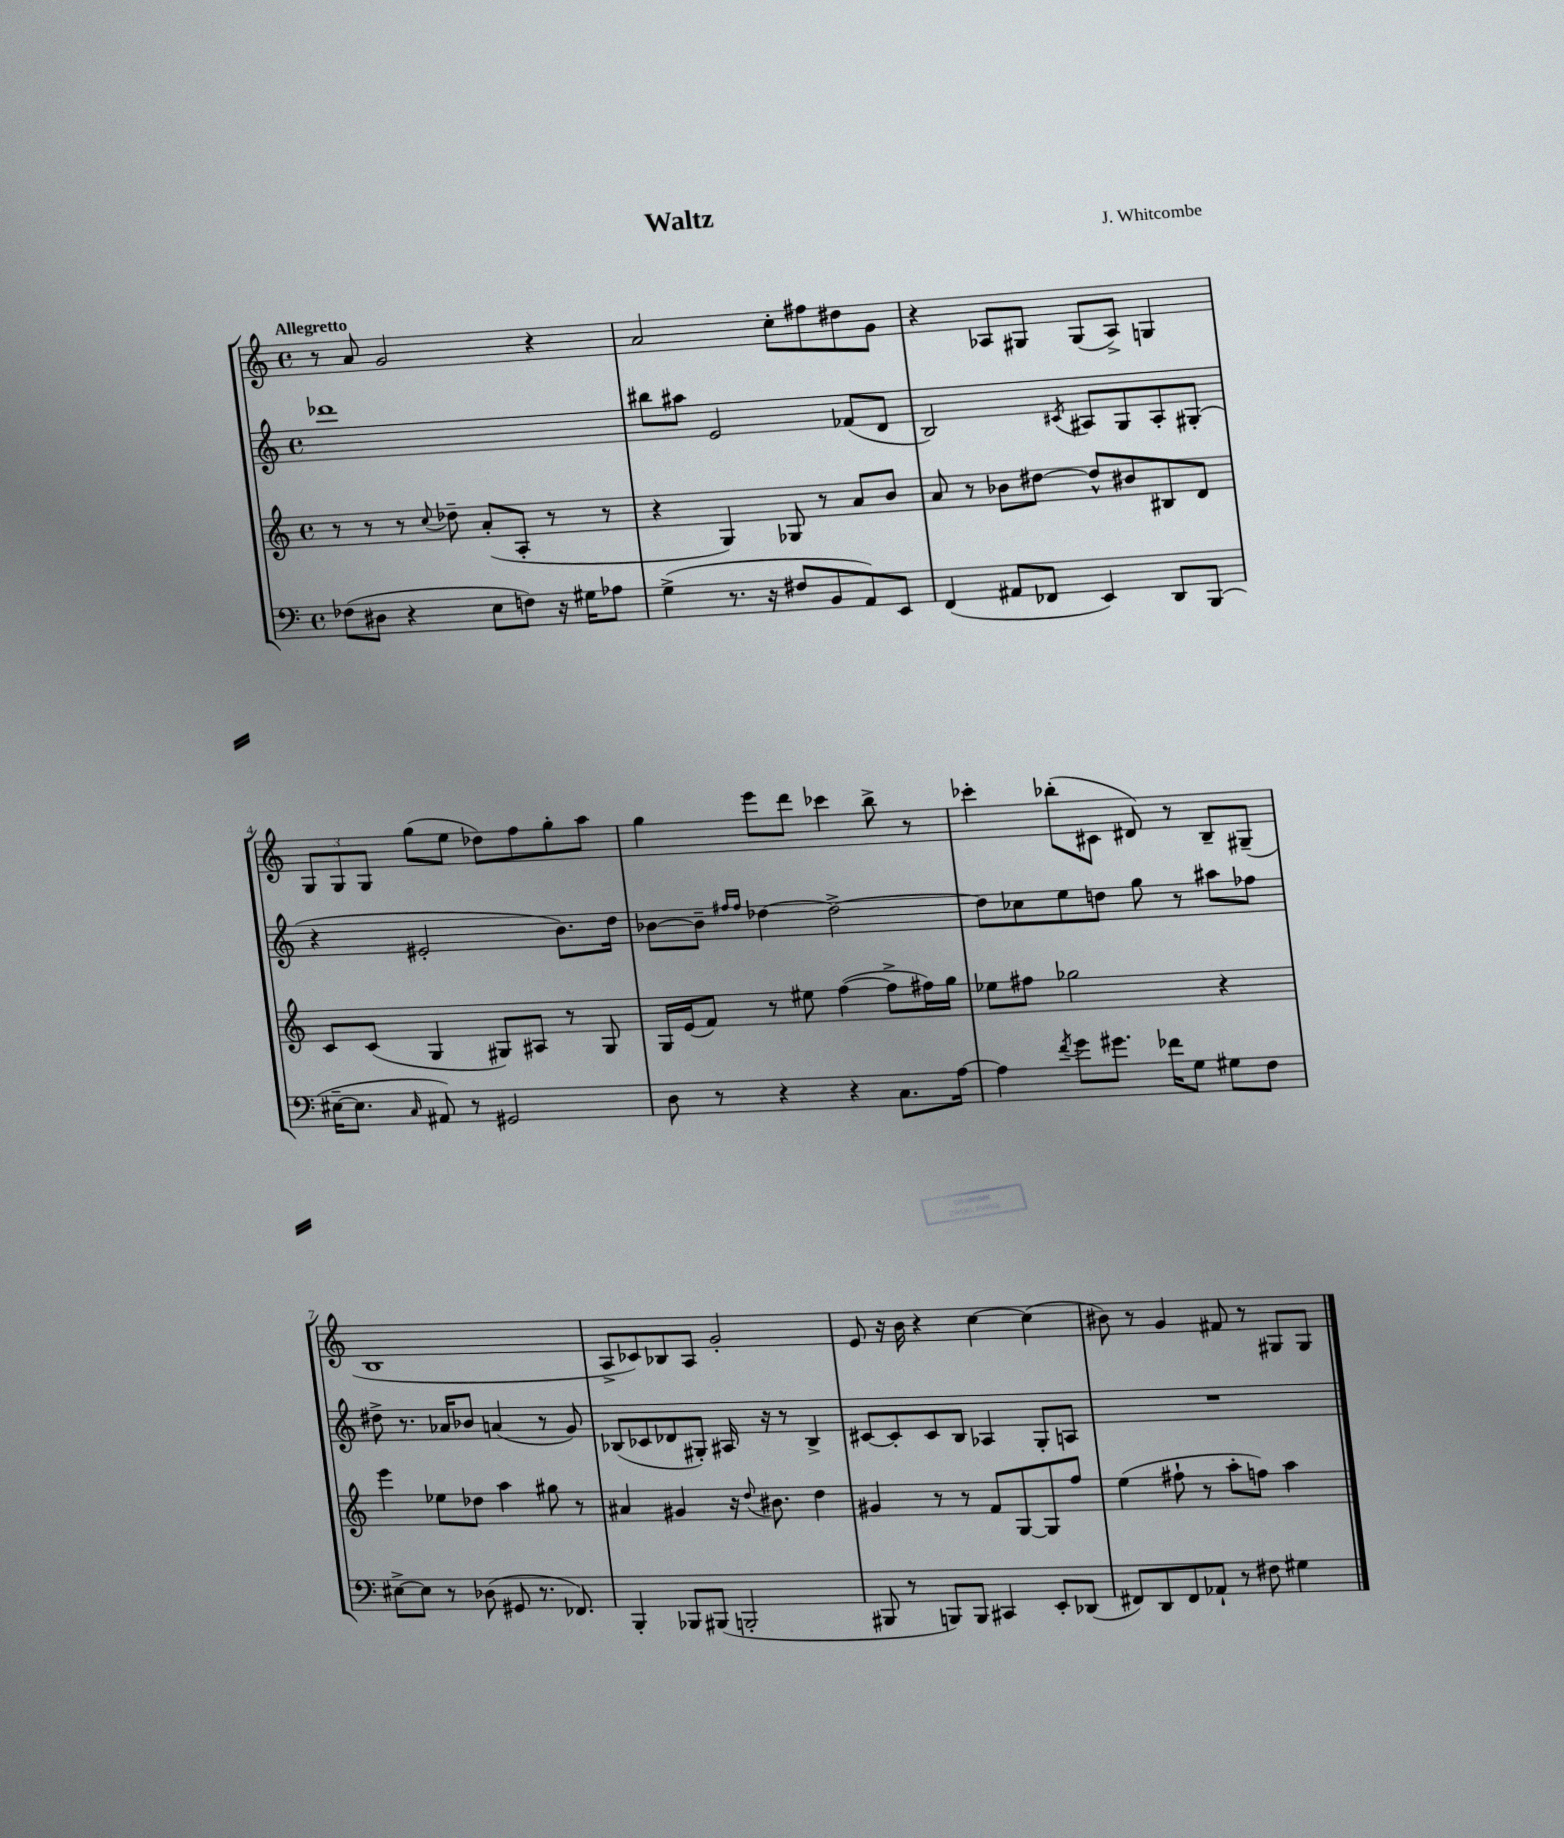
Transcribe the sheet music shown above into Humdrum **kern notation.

**kern	**kern	**kern	**kern
*staff4	*staff3	*staff2	*staff1
*clefF4	*clefG2	*clefG2	*clefG2
*k[]	*k[]	*k[]	*k[]
*M4/4	*M4/4	*M4/4	*M4/4
*met(c)	*met(c)	*met(c)	*met(c)
(8F-	8r	1ddd-	8r
8D#	8r	.	8a
4r	8r	.	2g
.	8qqcc	.	.
.	8dd-~	.	.
8E	(8a'	.	.
8F)	8A'	.	.
16r	8r	.	4r
16G#	.	.	.
8A-	8r	.	.
=	=	=	=
(4G^	4r	8bb#	2a
.	.	8aa#	.
8.r	4G)	2e	.
16r	.	.	.
8F#	8G-	.	8cc'
8BB	8r	.	8ff#
8AA)	8a	(8f-	8dd#
8EE	8b	8d	8g
=	=	=	=
(4FF	8a	2B)	4r
.	8r	.	.
8AA#	8b-	.	8A-
8FF-	[8dd#	.	8G#
.	.	8qc#	.
4EE)	8dd#^^]	8A#	(8G#
.	8b#	8G	8A-^)
8DD	8B#	8A#'	4G
(8BBB	8d	(8G#'	.
=	=	=	=
[16E#~	8c	4r	12G
8.E#]	.	.	.
.	.	.	12G
.	(8c	.	.
.	.	.	12G
16qqC	.	.	.
8AA#)	4G	2e#'	(8gg
8r	.	.	8ee
2GG#	8G#)	.	8dd-)
.	8A#	.	8ff
.	8r	8.b)	8gg'
.	8G#	.	8aa
.	.	16dd	.
=	=	=	=
8D	16G	[8b-	4gg
.	(16e	.	.
8r	8f)	8b-~]	.
.	.	16qqff#	.
.	.	16qqff#	.
4r	8r	[4dd-	8eee
.	8ee#	.	8ddd
4r	([4ff	2dd-^_	4ccc-
8.C	8ff^]	.	8bb^
.	16ff#)	.	8r
[16A	16gg	.	.
=	=	=	=
4A]	8ee-	8dd-]	4ccc-'
.	8ff#	8cc-	.
8qf	.	.	.
8g	2gg-	8ee	(8bb-'
8.g#	.	8dd	8c#
.	.	8gg	8d#)
16f-	.	.	.
8G	.	8r	8r
8G#	4r	8aa#	8B~
8F	.	8ff-	(8G#~
=	=	=	=
[8E#^	4eee	8dd#^	1B
8E#]	.	8.r	.
8r	8ee-	.	.
.	.	16a-	.
(8D-	8dd-	8b-	.
8GG#	4aa	(4a	.
8.r	.	.	.
.	8gg#	8r	.
8.FF-)	.	.	.
.	8r	8g)	.
=	=	=	=
4BBB'	4a#	(8B-	8A^
.	.	8c-	8c-)
8BBB-	4g#	8d-	8B-
(8BBB#	.	8G#')	8A
2BBB'	16r	16A#	2g'
.	8qqdd	.	.
.	8.b#	16r	.
.	.	8r	.
.	4dd	4B-^	.
=	=	=	=
8BBB#	4g#	[8c#	8e
8r	.	8c#']	16r
.	.	.	16b
8BBB)	8r	8c#	4r
8BBB	8r	8B	.
4CC#	8f	4A-	[4cc
.	[8G	.	.
8EE'	8G]	8G'	(4cc]
(8DD-	8ff	8A	.
=	=	=	=
8FF#)	(4ee	1r	8b#)
8DD	.	.	8r
8FF#	8ff#`	.	4g
8AA-`	8r	.	.
8r	8aa'	.	8f#
8F#	8ff)	.	8r
4G#	4aa	.	8G#
.	.	.	8G#
==	==	==	==
*-	*-	*-	*-
